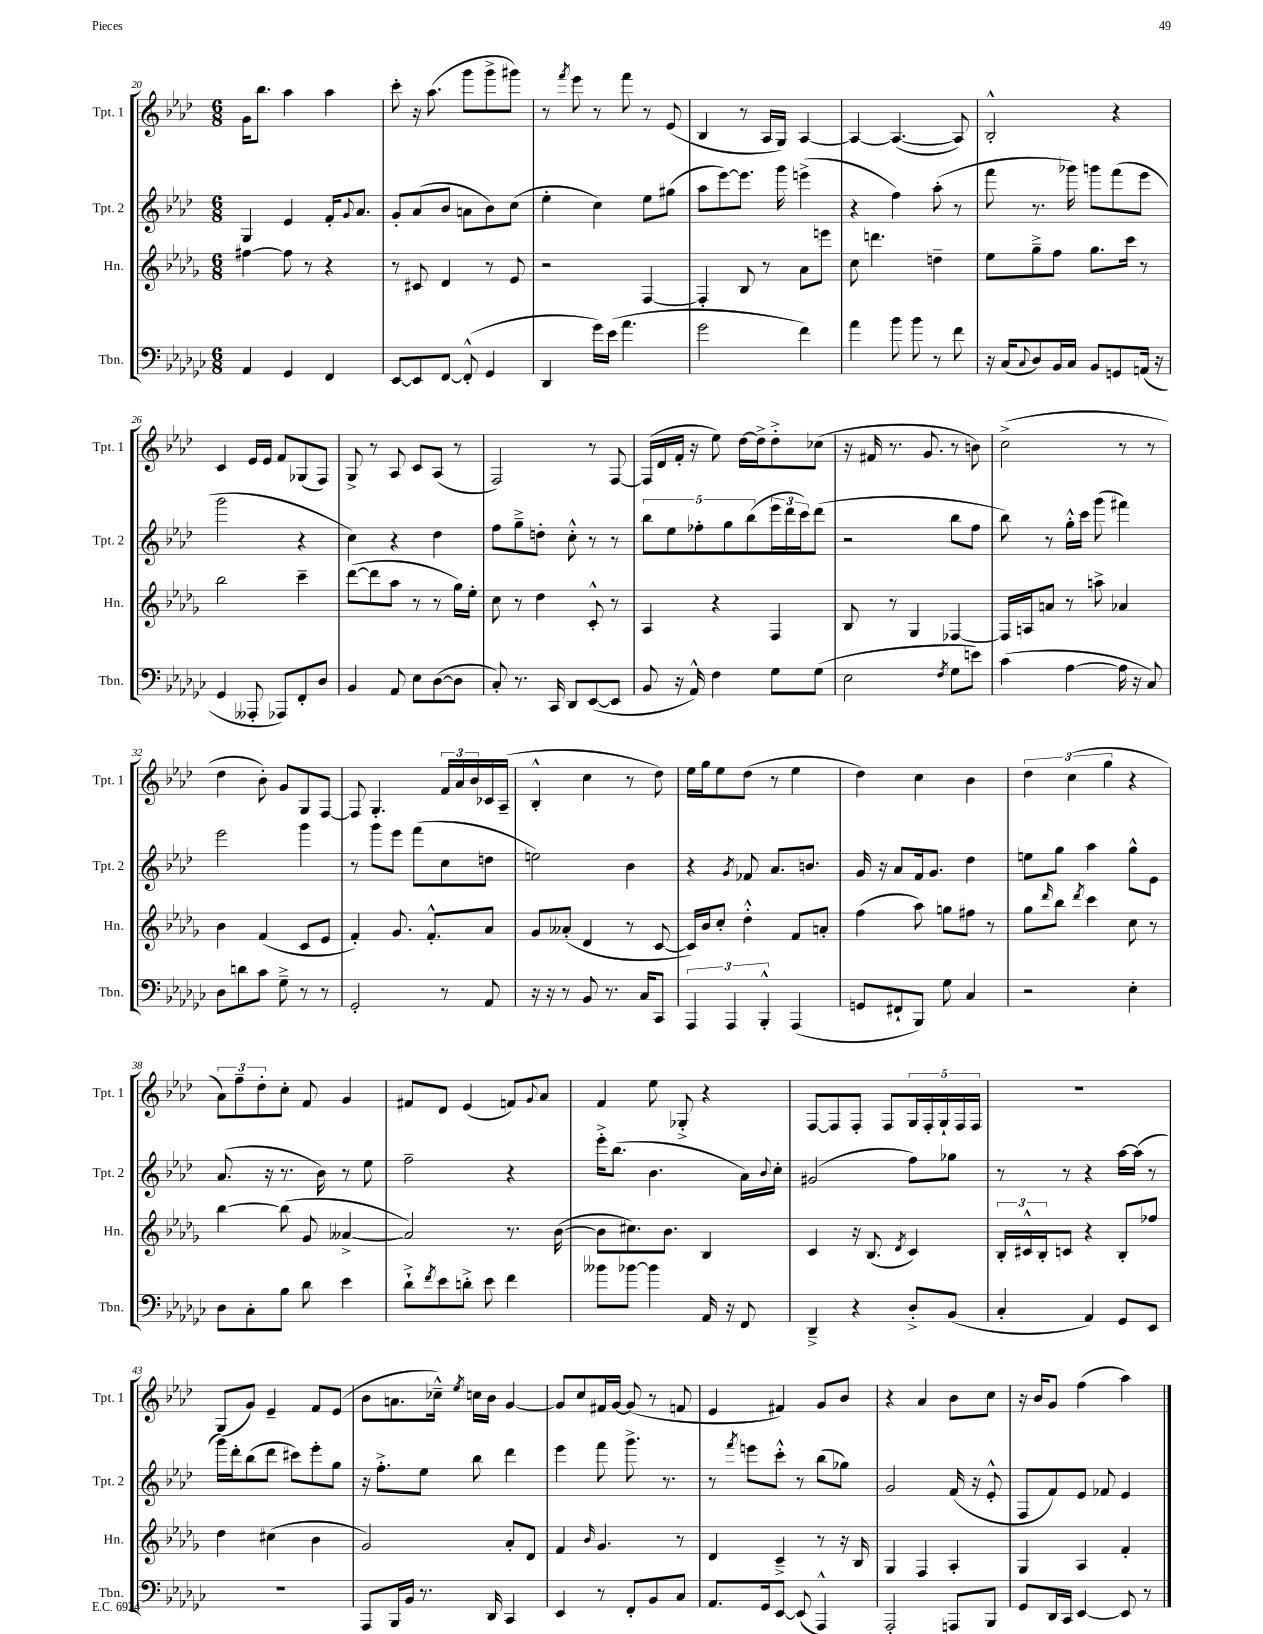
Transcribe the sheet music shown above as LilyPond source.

<<
\new StaffGroup <<
\new Staff = "s0" \with { instrumentName = "Tpt. 1" shortInstrumentName = "Tpt. 1" } {
    \clef treble \key aes \major \numericTimeSignature \time 6/8
    g'16 bes''8. aes''4 aes''4 |
    c'''8-. r16 aes''8.( g'''8 g'''8-> gis'''8) |
    r8 \acciaccatura { f'''8 } ees'''8 r8 f'''8 r8 ees'8( |
    bes4 r8 aes16 g16) aes4~ |
    aes4~ aes4.~( aes8) |
    bes2-.-^ r4 |
    c'4 ees'16 ees'16 f'8 ges8( f8) |
    g8-> r8 aes8 c'8 aes8( r8 |
    f2) r8 f8~ |
    f16( des'16 f'16-. r16 ees''8) des''16~ des''16-> des''8-.-> ces''8( |
    r16 fis'16 r8. g'8. r8 b'8) |
    c''2->( r8 r8 |
    des''4 bes'8-.) g'8 g8 f8~ |
    f8 g4.-. \tuplet 3/2 { f'16 aes'16 bes'16 } ces'16 aes16--( |
    bes4-.-^ c''4 r8 des''8) |
    ees''16 g''16 ees''8 des''8( r8 ees''4 |
    des''4) c''4 bes'4 |
    \tuplet 3/2 { des''4 c''4( g''4 } r4 |
    \tuplet 3/2 { aes'8) f''8-- des''8-. } c''8-. f'8 g'4 |
    fis'8 des'8 ees'4( f'8) \appoggiatura { g'8 } aes'8 |
    f'4 ees''8 ges8-.-> r4 |
    f8~ f8 f8-. f8 \tuplet 5/4 { g16 f16-. g16-! f16 f16 } |
    R2. |
    g8( g'8) ees'4-- f'8 ees'8( |
    bes'8 a'8. ces''16---^) \acciaccatura { ees''8 } c''16 bes'16 g'4~ |
    g'8 c''8 fis'16 g'16~ g'8( r8 f'8 |
    ees'4 fis'4) g'8 bes'8 |
    r4 aes'4 bes'8 c''8 |
    r16 bes'16 g'8 f''4( aes''4) \bar "|." |
}
\new Staff = "s1" \with { instrumentName = "Tpt. 2" shortInstrumentName = "Tpt. 2" } {
    \clef treble \key aes \major \numericTimeSignature \time 6/8
    g4 ees'4 f'16-. \appoggiatura { g'8 } aes'8. |
    g'8-. aes'8( bes'8 a'8 bes'8) c''8( |
    ees''4-. c''4) ees''8 gis''8( |
    aes''8 ees'''8~) ees'''8. g'''16 e'''4->( |
    r4 f''4) aes''8-.( r8 |
    f'''8 r8. ges'''16) g'''8 f'''8( ees'''8 |
    g'''2 r4 |
    c''4) r4 des''4 |
    f''8 g''8---> d''8-. c''8-.-^ r8 r8 |
    \tuplet 5/4 { bes''8 ees''8 fes''8-. g''8 bes''8( } \tuplet 3/2 { ees'''16 des'''16 c'''16) } des'''8( |
    r2 bes''8 f''8 |
    bes''8) r8 g''16-.-^ c'''16 g'''8( fis'''4) |
    ees'''2 g'''4 |
    r8 g'''8 ees'''8 f'''8( c''8 d''8 |
    e''2) bes'4 |
    r4 \acciaccatura { g'8 } fes'8 aes'8. b'8. |
    g'16 r16 aes'8 f'16 g'8. des''4 |
    e''8 g''8 aes''4 g''8-^ ees'8 |
    aes'8.( r16 r8. bes'16) r8 ees''8 |
    f''2-- r4 |
    ees'''16-.-> bes''8.( bes'4. aes'16) \appoggiatura { bes'8 } c''16-. |
    gis'2( f''8) ges''8 |
    r8 r8 r4 aes''16~ aes''16( r8 |
    g'''16) des'''16-. bes''8( des'''8 cis'''8) ees'''8-. g''8 |
    r16 f''8.-.-> ees''8 bes''8 des'''4 |
    ees'''4 f'''8 g'''8.-> r8. |
    r8 \acciaccatura { f'''8 } e'''8 c'''8-.-^ r8 bes''8( ges''8) |
    g'2 f'16( r16 ees'8-.-^ |
    f8 f'8) ees'8 fes'8 ees'4 \bar "|." |
}
\new Staff = "s2" \with { instrumentName = "Hn." shortInstrumentName = "Hn." } {
    \clef treble \key des \major \numericTimeSignature \time 6/8
    fis''4~ fis''8 r8 r4 |
    r8 cis'8 des'4 r8 ees'8 |
    r2 f4~ |
    f4-. bes8 r8 aes'8 e'''8 |
    c''8 d'''4. d''4-- |
    ees''8 ges''8---> f''8 ges''8. c'''16 r8 |
    bes''2 c'''4-- |
    des'''8~( des'''8 aes''8 r8 r8 ges''16) ees''16-. |
    c''8 r8 des''4 c'8-.-^ r8 |
    aes4 r4 f4 |
    bes8 r8 ges4 fes4~ |
    fes16 a16 a'8 r8 a''8-> aes'4 |
    bes'4 f'4( c'8 ees'8 |
    f'4-.) ges'8. f'8.-.-^ aes'8 |
    ges'8 aeses'8-.( des'4 r8 c'8~ |
    c'16) bes'16 c''8-. des''4-.-^ f'8 a'8-. |
    f''4( aes''8) g''8 fis''8 r8 |
    ges''8 \grace { des'''16 } bes''8 \acciaccatura { des'''8 } c'''4 c''8 r8 |
    bes''4~ bes''8( ges'8 aeses'4~-> |
    aeses'2) r8. bes'16~( |
    bes'8 cis''8.) bes'8. bes4 |
    c'4 r16 bes8.( \acciaccatura { des'8 } c'4) |
    \tuplet 3/2 { bes16-. cis'16-^ bes16-. } c'8 r4 bes8-. fes''8 |
    des''4 cis''4( bes'4 |
    ges'2) aes'8-. des'8 |
    f'4 \grace { bes'16 } ges'4. r8 |
    des'4 c'4---> r8 r16 bes16 |
    ges4 f4 aes4-. |
    ges4 aes4 f'4-. \bar "|." |
}
\new Staff = "s3" \with { instrumentName = "Tbn." shortInstrumentName = "Tbn." } {
    \clef bass \key ges \major \numericTimeSignature \time 6/8
    aes,4 ges,4 f,4 |
    ees,8~ ees,8 f,8~ f,8-.-^( ges,4 |
    des,4 ges'16) ees'16( aes'4. |
    ges'2 f'4) |
    aes'4 bes'8 bes'8 r8 f'8 |
    r16 ces16( \appoggiatura { ces8 } des8) bes,16 ces16 bes,8 g,8 a,16( r16 |
    ges,4 aeses,,8-. aes,,8) f,8-. des8 |
    bes,4 aes,8 ees8 des8~( des8 |
    ces8-.) r8. ces,16 des,8 ees,8~( ees,8 |
    bes,8 r16 aes,16-^) f4 ges8 ges8( |
    ees2 \acciaccatura { f8 } ges8 e'8) |
    ces'4( aes4~ aes16 r16 ces8) |
    des8 d'8 ces'8 ges8---> r8 r8 |
    ges,2-. r8 aes,8 |
    r16 r16 r8 bes,8 r8. ces16 ces,8 |
    \tuplet 3/2 { aes,,4 aes,,4 bes,,4-.-^ } aes,,4( |
    g,8 fis,8-! bes,,8) ges8 ces4 |
    r2 ees4-. |
    des8 ces8-. bes8 des'8 ees'4 |
    des'8-!-> \acciaccatura { f'8 } ees'8 d'8-.-> ees'8 f'4 |
    beses'8 bes'8~ bes'4 aes,16 r16 f,8 |
    des,4---> r4 des8-.-> bes,8( |
    ces4-. aes,4) ges,8 ees,8 |
    R2. |
    aes,,8 bes,,16 bes,16 r8. des,16 ces,4 |
    ees,4 r8 f,8-. bes,8 ces8 |
    aes,8. ges,16 ees,8~ ees,8( aes,,4-^) |
    aes,,2-. a,,8 bes,,8 |
    ges,8 des,16 ces,16 ees,4~ ees,8 r8 \bar "|." |
}
>>
>>
\layout { \context { \Score currentBarNumber = #20 } }
